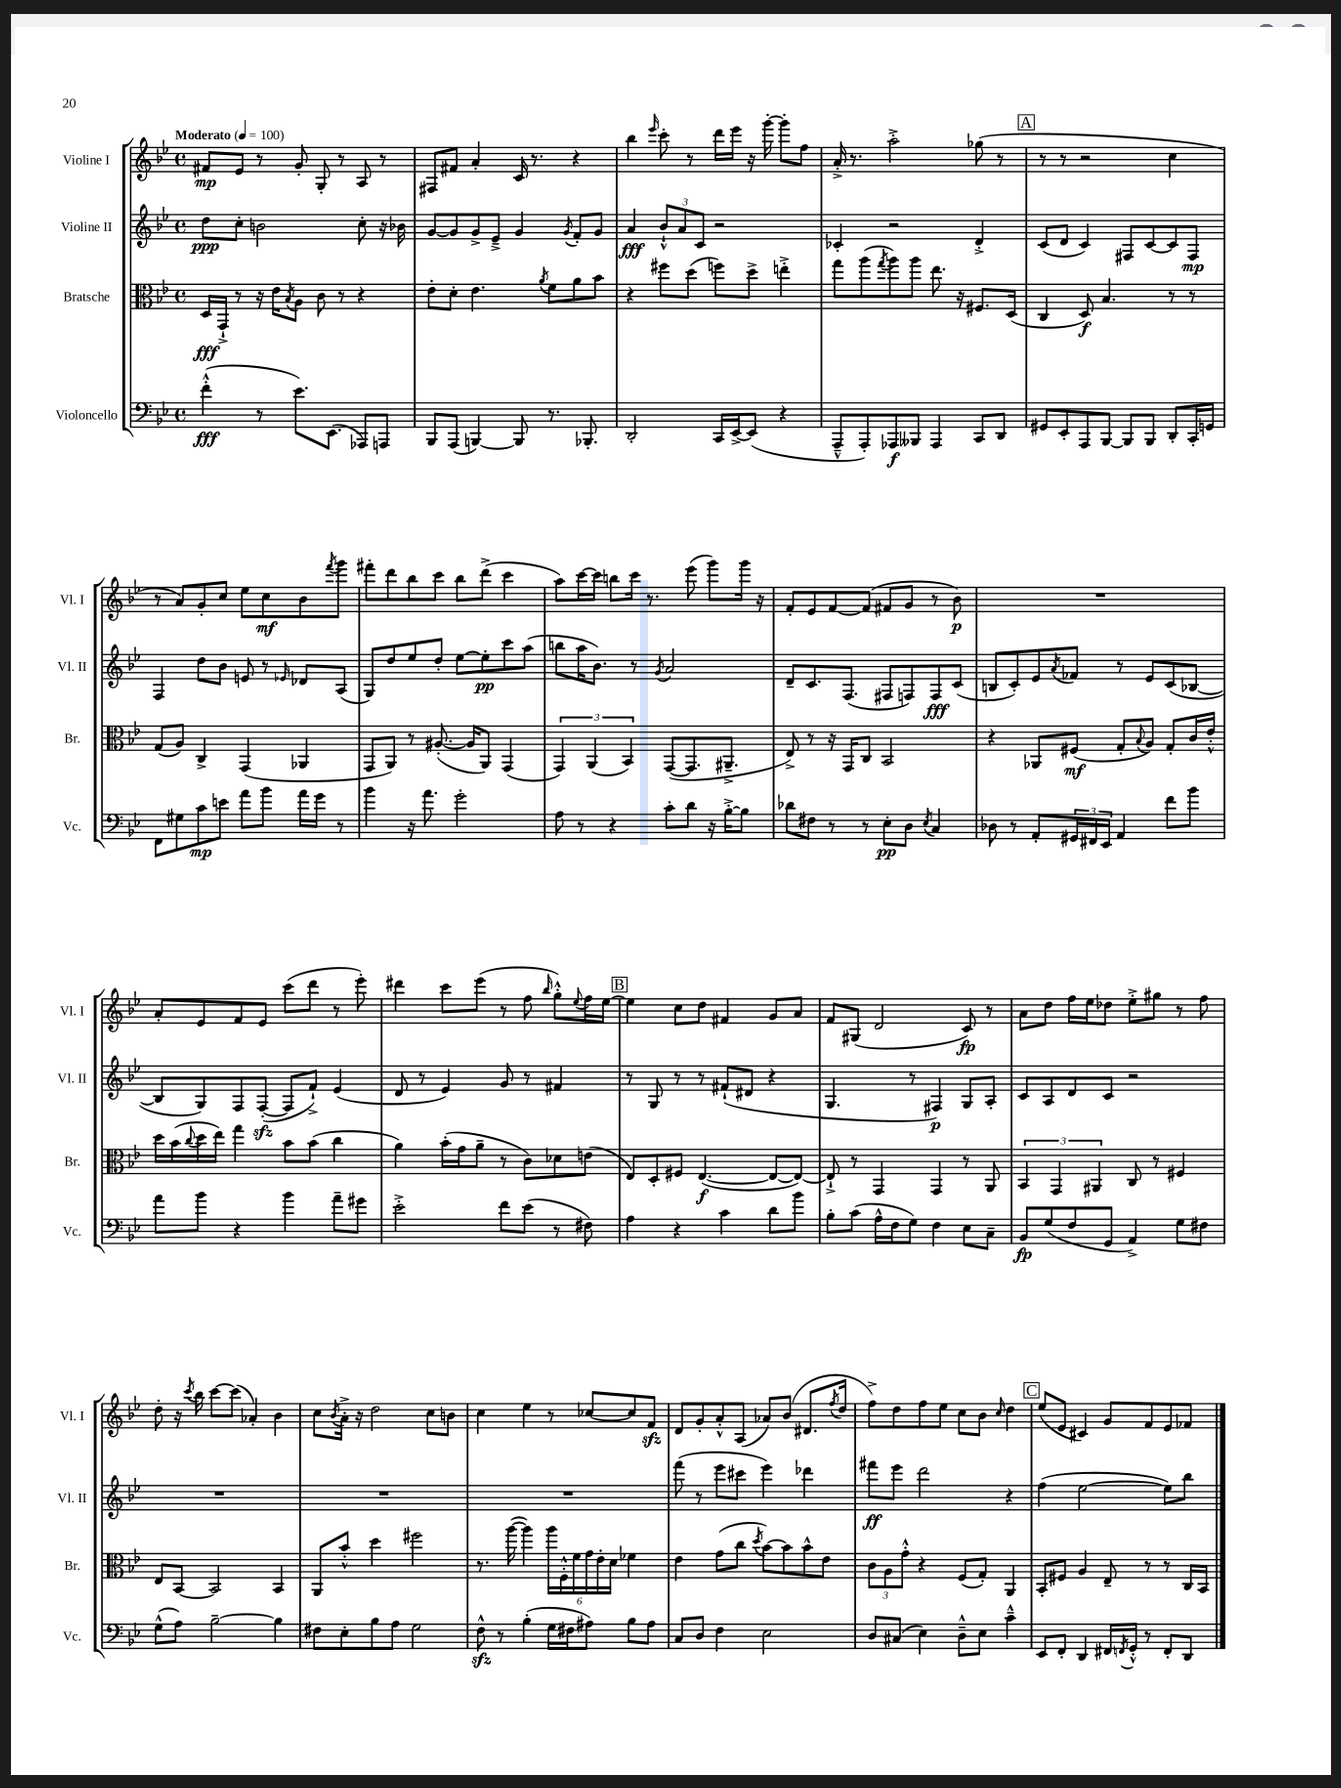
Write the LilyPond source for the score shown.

<<
\new StaffGroup <<
\new Staff = "s0" \with { instrumentName = "Violine I" shortInstrumentName = "Vl. I" } {
    \clef treble \key bes \major \defaultTimeSignature \time 4/4 \tempo "Moderato" 4 = 100
    fis'8\mp ees'8 r8 g'8-. g8-. r8 a8 r8 |
    fis8 fis'8 a'4-. c'16 r8. r4 |
    bes''4 \grace { ees'''16 } c'''8-. r8 d'''16 ees'''16 r16 g'''16~-. g'''8-. f''8 |
    a'16-.-> r8. a''2-.-> ges''8( r8 |
    \mark \markup { \box "A" } r8 r8 r2 c''4 |
    r8 a'8) g'8-. c''8 ees''8 c''8\mf bes'8 \acciaccatura { f'''8 } g'''8 |
    fis'''8-. d'''8 bes''8 c'''8 bes''8 d'''8->( c'''4 |
    a''8) c'''16~ c'''16 b''8 c'''16 r8. ees'''8( g'''8) g'''16 r16 |
    f'8-. ees'8 f'8~ f'8( fis'8 g'8 r8 bes'8\p) |
    R1 |
    a'8-. ees'8 f'8 ees'8 c'''8( d'''8 r8 ees'''8-.) |
    dis'''4 c'''8 ees'''8( r8 f''8 \grace { bes''16 } g''8-.-^) \appoggiatura { ees''8 } f''16 ees''16~ |
    \mark \markup { \box "B" } ees''4 c''8 d''8 fis'4 g'8 a'8 |
    f'8 gis8( d'2 c'8\fp) r8 |
    a'8 d''8 f''16 ees''16 des''8 ees''8-.-> gis''8 r8 f''8 |
    d''8-. r16 \acciaccatura { c'''8 } bes''16 c'''8~ c'''8( aes'4-.) bes'4 |
    c''8 \acciaccatura { bes'8 } a'16-.-> r16 d''2 c''8 b'8 |
    c''4 ees''4 r8 ces''8~ ces''8 f'8\sfz |
    d'8 g'8-. a'8-.-^ a8( aes'8) bes'8( dis'8. \acciaccatura { f''8 } d''16 |
    f''8->) d''8 f''8 ees''8 c''8 bes'8 \grace { c''16 } d''4 |
    \mark \markup { \box "C" } ees''8( ees'8 cis'4) g'8 f'8 ees'8 fes'8 \bar "|." |
}
\new Staff = "s1" \with { instrumentName = "Violine II" shortInstrumentName = "Vl. II" } {
    \clef treble \key bes \major \defaultTimeSignature \time 4/4
    d''8\ppp c''8-. b'2 c''8-. r16 bes'16 |
    g'8~ g'8 g'8-> ees'8---> g'4 \acciaccatura { g'8 } f'8-. g'8 |
    a'4\fff \tuplet 3/2 { bes'8-!-^ a'8 c'8 } r2 |
    ces'4-. r2 d'4-.-> |
    \mark \markup { \box "A" } c'8( d'8 c'4) fis8 c'8~ c'8 fis8\mp |
    f4 d''8 bes'8 e'8 r8 \grace { ees'16 } des'8 a8( |
    g8) d''8 ees''8 d''8-. ees''8~ ees''8-.\pp c'''8 a''8( |
    b''8 a''16 bes'8.) r8 \acciaccatura { g'8 } a'2 |
    d'8-- c'8. f8.( fis8 f8) f8\fff c'8( |
    b8 c'8-.) ees'8 \acciaccatura { a'8 } fes'8 r8 ees'8 c'8( bes8~ |
    bes8 g8) f8 f8~-.\sfz( f8 f'8-!->) ees'4( |
    d'8 r8 ees'4) g'8 r8 fis'4 |
    \mark \markup { \box "B" } r8 g8 r8 r8 fis'8-!( dis'8 r4 |
    g4. r8 fis4\p) g8 a8-. |
    c'8 a8 d'8 c'8 r2 |
    R1 |
    R1 |
    R1 |
    f'''8( r8 ees'''8 cis'''8 ees'''4) des'''4 |
    fis'''8\ff ees'''8 d'''2 r4 |
    \mark \markup { \box "C" } f''4( ees''2~ ees''8) bes''8 \bar "|." |
}
\new Staff = "s2" \with { instrumentName = "Bratsche" shortInstrumentName = "Br." } {
    \clef alto \key bes \major \defaultTimeSignature \time 4/4
    d16\fff g,16-!-> r8 r16 ees'16 \acciaccatura { bes8 } a8 c'8 r8 r4 |
    ees'8-. d'8-. ees'4. \acciaccatura { a'8 } f'8 a'8 bes'8 |
    r4 fis''8 d''8( f''8) d''8-> e''4-.-> |
    g''8 a''8( \acciaccatura { g''8 } a''8) a''8 ees''8. r16 fis8. d16( |
    \mark \markup { \box "A" } c4 d8\f) bes4. r8 r8 |
    g8( a8) c4-> g,4( aes,4 |
    g,8 a,8) r8 ais8.~-.( ais16 a,8) g,4( |
    \tuplet 3/2 { g,4) a,4( bes,4) } g,8~( g,8. ais,8.---> |
    ees8->) r8 r16 g,16 c8 bes,2 |
    r4 aes,8 fis8\mf( g8-. \appoggiatura { bes8 } a8) g8-. c'16 ees'16-.-^ |
    d''16 bes'16( \appoggiatura { c''8 } d''16 ees''16) g''4 bes'8 bes'8( c''4 |
    a'4) bes'16-.( g'16 a'8-- r8 c'8) des'8 e'8( |
    \mark \markup { \box "B" } ees8) d8-. fis8 ees4.~\f( ees8~ ees8~) |
    ees8-!-> r8 g,4 g,4 r8 a,8 |
    \tuplet 3/2 { bes,4 g,4 ais,4 } c8 r8 fis4 |
    ees8 bes,8~ bes,2 bes,4 |
    a,8 bes'8-.-^ d''4 fis''2 |
    r8. a''16~( a''4) \tuplet 6/4 { a''16 f16-.-^ f'16 g'16 ees'16-. d'16 } fes'4 |
    ees'4 g'8( c''8 \acciaccatura { d''8 } bes'8~) bes'8 bes'8-^ ees'8 |
    \tuplet 3/2 { c'8 a8 g'8-.-^ } r4 f8( g8-.) a,4 |
    \mark \markup { \box "C" } bes,8-. fis8 a4 ees8-- r8 r8 c16 bes,16 \bar "|." |
}
\new Staff = "s3" \with { instrumentName = "Violoncello" shortInstrumentName = "Vc." } {
    \clef bass \key bes \major \defaultTimeSignature \time 4/4
    f'4-.-^\fff( r8 ees'8.) ees,8.( aes,,8) a,,8 |
    bes,,8 a,,8( b,,4~) b,,8 r8. bes,,8.-. |
    d,2-. c,16 ees,16~-> ees,8( r4 |
    a,,8---^ a,,8-.) aes,,8\f beses,,8 aes,,4 c,8 d,8 |
    \mark \markup { \box "A" } gis,8 ees,8-. a,,8 bes,,8~ bes,,8 bes,,8 d,8-. c,16-. g,16 |
    f,8 gis8 c'8\mp e'8 a'8 bes'8 a'16 g'16 r8 |
    bes'4 r16 a'8. g'2-. |
    a8 r8 r4 c'8-. d'8 r16 bes16~-.-> bes8 |
    des'8 fis8 r8 r8 ees8-.\pp d8 \acciaccatura { ees8 } c4 |
    des8 r8 a,8-. \tuplet 3/2 { gis,16 fis,16 ees,16 } a,4 f'8 bes'8 |
    a'8 bes'8 r4 bes'4 a'8-- gis'8 |
    ees'2-.-> f'8 ees'8( r8 fis8) |
    \mark \markup { \box "B" } a4 r4 c'4 d'8 bes'8 |
    bes8-. c'8( a16-^ f16 g8) f4 ees8 c8-- |
    bes,8\fp g8( f8 g,8 a,4->) g8 fis8 |
    g8-^( a8) bes2~-- bes4 |
    fis8 ees8-. bes8 a8 g2 |
    f8-^\sfz r8 bes4-.( g16 fis16 ais8) bes8 ais8 |
    c8 d8 f4 ees2 |
    d8 cis8( ees4) d8---^ ees8 c'4---^ |
    \mark \markup { \box "C" } ees,8 f,8-. d,4 fis,16 \acciaccatura { f,8 } g,16-.-^ r8 f,8-. d,8 \bar "|." |
}
>>
>>
\layout { \context { \Score \remove "Bar_number_engraver" } }
